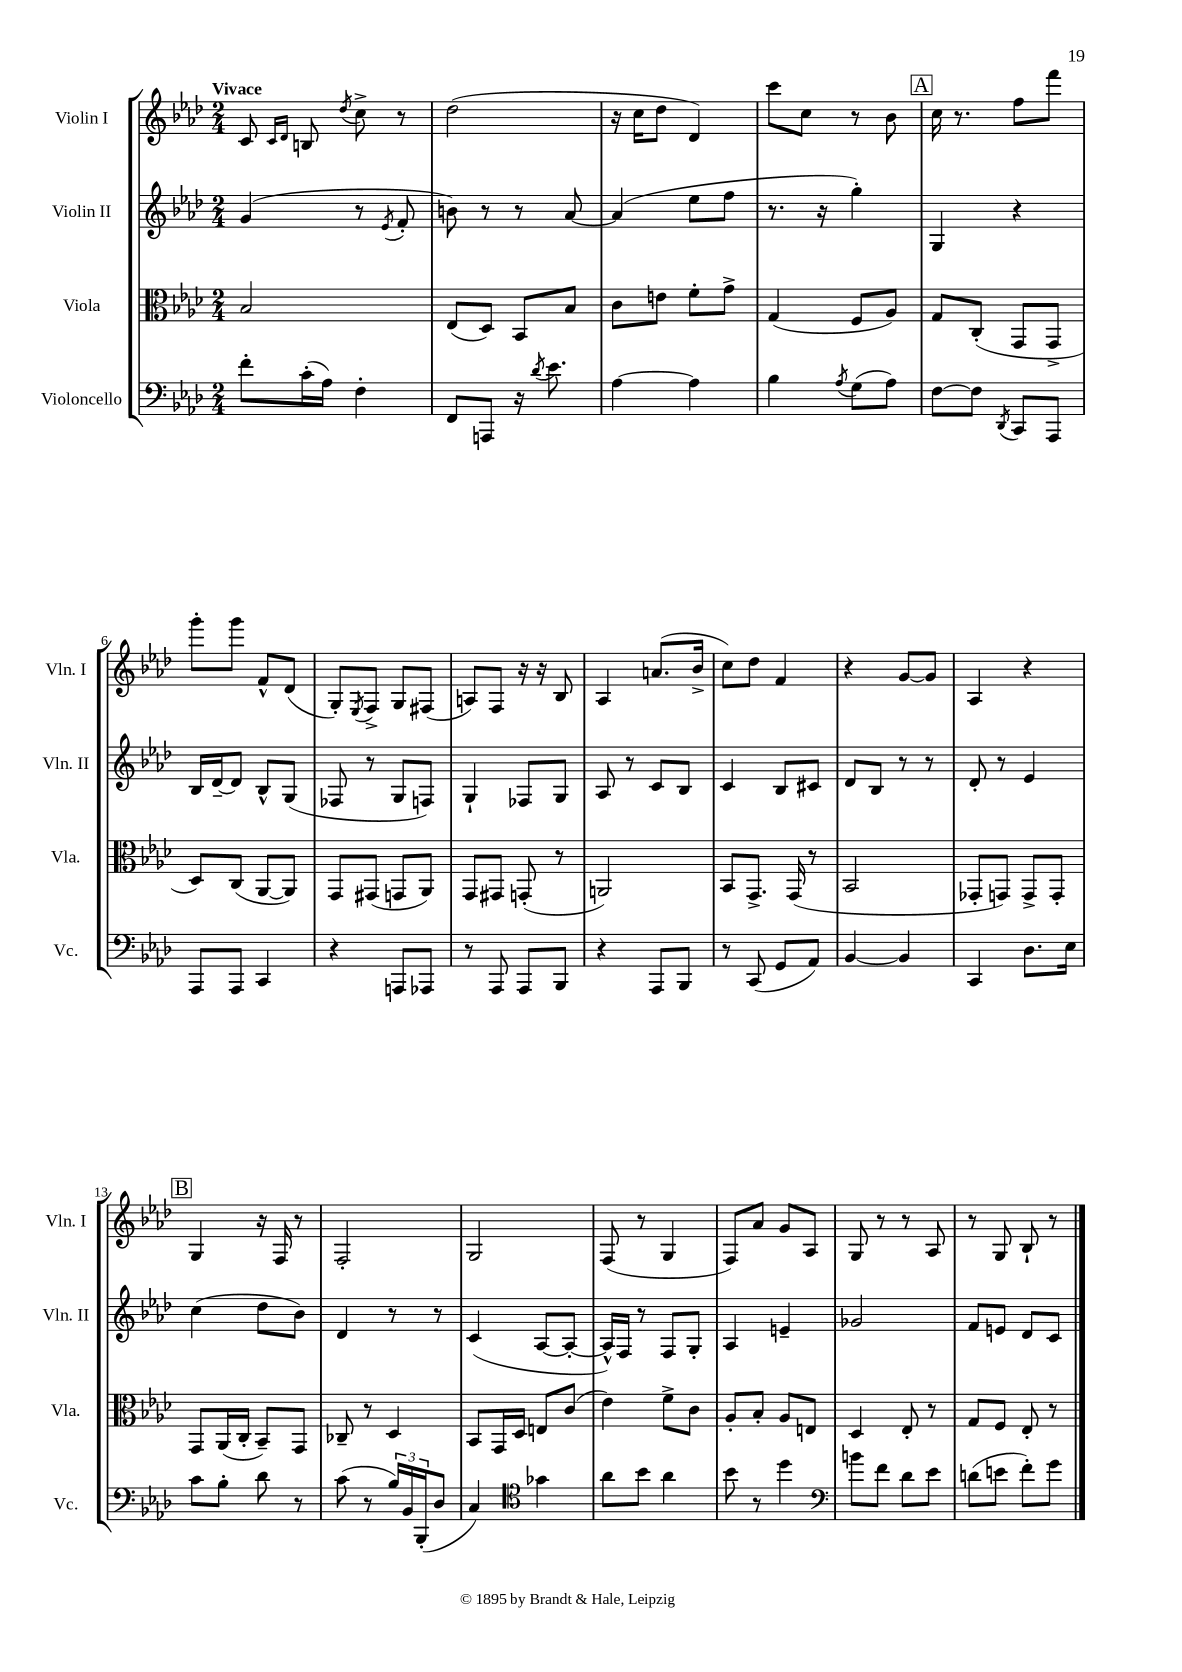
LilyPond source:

<<
\new StaffGroup <<
\new Staff = "s0" \with { instrumentName = "Violin I" shortInstrumentName = "Vln. I" } {
    \clef treble \key aes \major \numericTimeSignature \time 2/4 \tempo "Vivace"
    c'8 \grace { c'16 des'16 } b8 \acciaccatura { des''8 } c''8-> r8 |
    des''2( |
    r16 c''16 des''8 des'4) |
    c'''8 c''8 r8 bes'8 |
    \mark \markup { \box "A" } c''16 r8. f''8 f'''8 |
    g'''8-. g'''8 f'8-^ des'8( |
    g8-.) \acciaccatura { ees8 } f8-> g8 fis8( |
    a8) f8 r16 r16 bes8 |
    aes4 a'8.( bes'16-> |
    c''8) des''8 f'4 |
    r4 g'8~ g'8 |
    aes4 r4 |
    \mark \markup { \box "B" } g4 r16 f16 r8 |
    f2-. |
    g2 |
    f8( r8 g4 |
    f8) aes'8 g'8 aes8 |
    g8 r8 r8 aes8 |
    r8 g8 bes8-! r8 \bar "|." |
}
\new Staff = "s1" \with { instrumentName = "Violin II" shortInstrumentName = "Vln. II" } {
    \clef treble \key aes \major \numericTimeSignature \time 2/4
    g'4( r8 \acciaccatura { ees'8 } f'8-. |
    b'8) r8 r8 aes'8~ |
    aes'4( ees''8 f''8 |
    r8. r16 g''4-.) |
    \mark \markup { \box "A" } g4 r4 |
    bes16 des'16~-- des'8 bes8-^ g8( |
    fes8 r8 g8 f8) |
    g4-! fes8 g8 |
    aes8 r8 c'8 bes8 |
    c'4 bes8 cis'8 |
    des'8 bes8 r8 r8 |
    des'8-. r8 ees'4 |
    \mark \markup { \box "B" } c''4( des''8 bes'8) |
    des'4 r8 r8 |
    c'4( aes8~ aes8~-. |
    aes16-^) f16 r8 f8 g8-. |
    aes4 e'4-- |
    ges'2 |
    f'8 e'8 des'8 c'8 \bar "|." |
}
\new Staff = "s2" \with { instrumentName = "Viola" shortInstrumentName = "Vla." } {
    \clef alto \key aes \major \numericTimeSignature \time 2/4
    bes2 |
    ees8( des8) bes,8 bes8 |
    c'8 e'8 f'8-. g'8-> |
    g4( f8 aes8) |
    \mark \markup { \box "A" } g8 c8-.( g,8 g,8-> |
    des8) c8( aes,8~ aes,8) |
    g,8 gis,8( g,8 aes,8) |
    g,8 gis,8 g,8-.( r8 |
    a,2) |
    bes,8 g,8.-> g,16( r8 |
    bes,2 |
    ges,8-. g,8) g,8-> g,8-. |
    \mark \markup { \box "B" } g,8 aes,16( c16-. bes,8--) g,8 |
    ces8-- r8 des4 |
    bes,8 g,16 des16 e8 c'8( |
    ees'4) f'8-> c'8 |
    aes8-. bes8-. aes8 e8 |
    des4 ees8-. r8 |
    g8 f8 ees8-. r8 \bar "|." |
}
\new Staff = "s3" \with { instrumentName = "Violoncello" shortInstrumentName = "Vc." } {
    \clef bass \key aes \major \numericTimeSignature \time 2/4
    f'8-. c'16-.( aes16) f4-. |
    f,8 a,,8 r16 \acciaccatura { des'8 } ees'8. |
    aes4~ aes4 |
    bes4 \acciaccatura { aes8 } g8( aes8) |
    \mark \markup { \box "A" } f8~ f8 \acciaccatura { des,8 } c,8 aes,,8 |
    aes,,8 aes,,8 c,4 |
    r4 a,,8 aes,,8 |
    r8 aes,,8 aes,,8 bes,,8 |
    r4 aes,,8 bes,,8 |
    r8 c,8( g,8 aes,8) |
    bes,4~ bes,4 |
    c,4 des8. ees16 |
    \mark \markup { \box "B" } c'8 bes8-. des'8 r8 |
    c'8( r8 \tuplet 3/2 { bes16) bes,16 bes,,16-.( } des8 |
    c4) \clef tenor ges'4 |
    aes'8 bes'8 aes'4 |
    bes'8 r8 des''4 |
    \clef bass b'8 f'8 des'8 ees'8 |
    d'8( e'8 f'8-.) g'8 \bar "|." |
}
>>
>>
